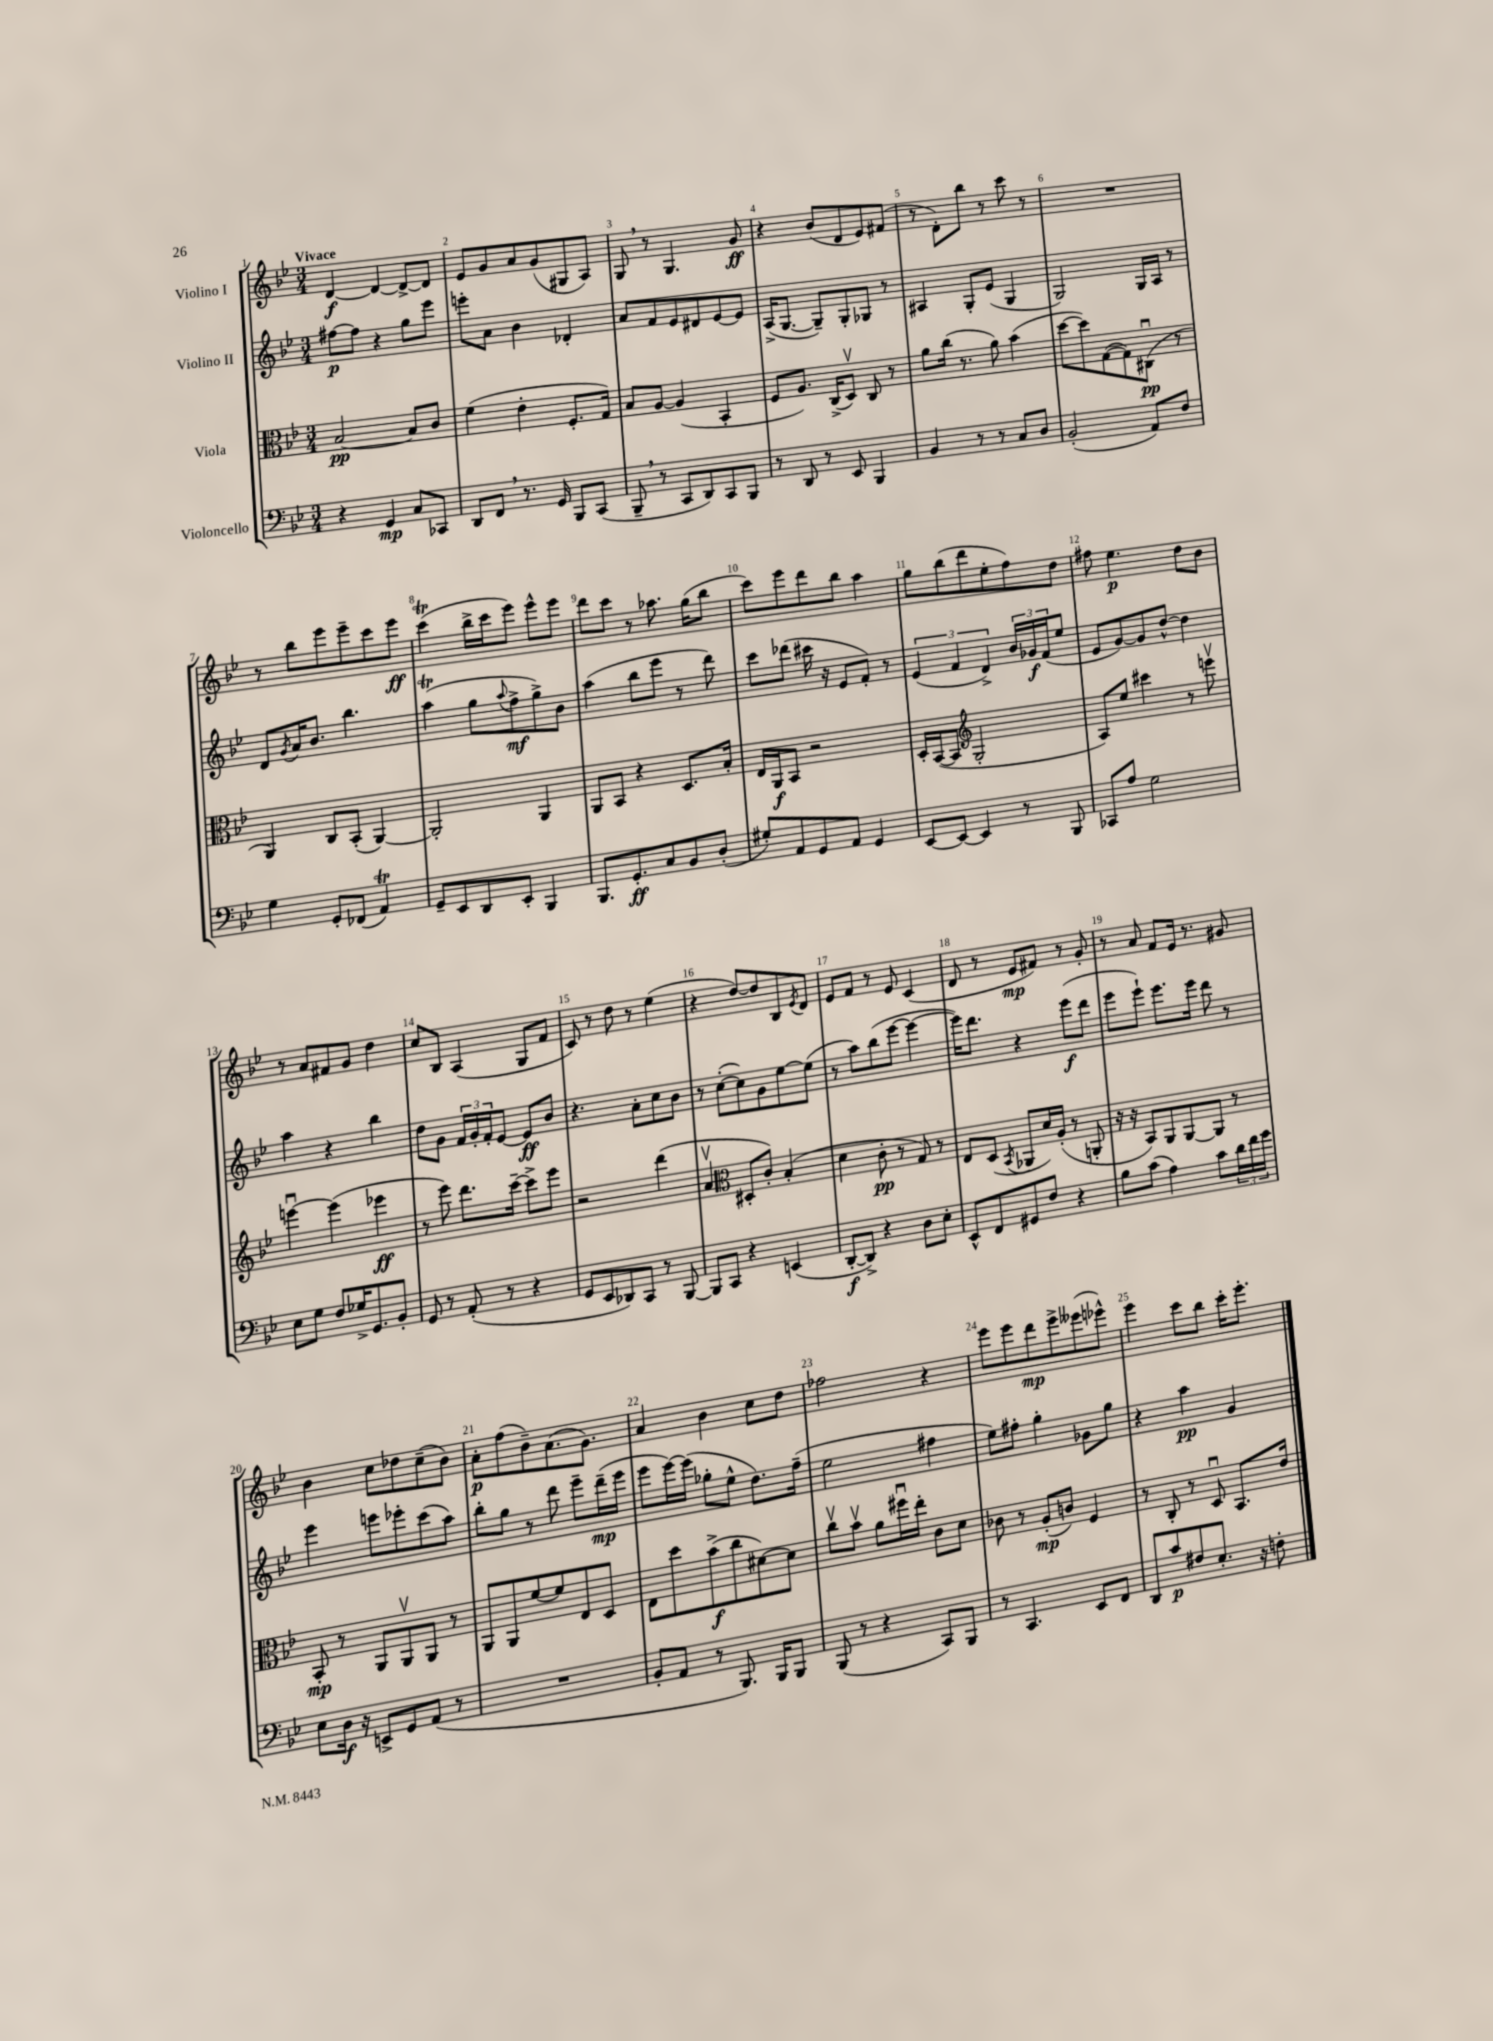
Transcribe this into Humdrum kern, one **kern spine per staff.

**kern	**dynam	**kern	**dynam	**kern	**dynam	**kern	**dynam
*part4	*part4	*part3	*part3	*part2	*part2	*part1	*part1
*staff4	*staff4	*staff3	*staff3	*staff2	*staff2	*staff1	*staff1
*I"Violoncello	*	*I"Viola	*	*I"Violino II	*	*I"Violino I	*
*clefF4	*	*clefC3	*	*clefG2	*	*clefG2	*
*k[b-e-]	*	*k[b-e-]	*	*k[b-e-]	*	*k[b-e-]	*
*M3/4	*	*M3/4	*	*M3/4	*	*M3/4	*
=1	=1	=1	=1	=1	=1	=1	=1
!	!	!	!	!	!	!LO:TX:a:B:t=Vivace	!
4r	.	[2B-/	pp	[8ff#X\L	p	[4d/	f
.	.	.	.	8ff#\J]	.	.	.
4GG/	mp	.	.	4r	.	4d/_	.
8C/L	.	8B-/L]	.	8gg\L	.	8d^/L_	.
8CC-X/J	.	8c/J	.	8eee-\J	.	8d/J]	.
=2	=2	=2	=2	=2	=2	=2	=2
8DD/L	.	(4f\	.	8eeen'\L	.	8e-/L	.
8FF,/J	.	.	.	8a\J	.	8g/	.
8.r	.	4e-'\	.	4b-\	.	8a/	.
.	.	.	.	.	.	(8g/	.
16GG/	.	.	.	.	.	.	.
8BBB-/L	.	8.F'/L	.	4d-X'/	.	8G#X/	.
(8CC/J	.	.	.	.	.	8A/J)	.
.	.	16G/Jk)	.	.	.	.	.
=3	=3	=3	=3	=3	=3	=3	=3
8BBB-~,/	.	8B-/L	.	8a/L	.	8G,/	.
8r	.	[8A/J	.	8f/	.	8r	.
8CC/L	.	(4A/]	.	8e-/	.	4.G/	.
8DD/)	.	.	.	8d#X/	.	.	.
8CC/	.	4BB-'/	.	[8e-/	.	.	.
8BBB-/J	.	.	.	8e-/J]	.	8g/	ff
=4	=4	=4	=4	=4	=4	=4	=4
8r	.	8F/L	.	(16A^/KL	.	4r	.
.	.	.	.	[8.G/J	.	.	.
8DD/	.	8.A/J)	.	.	.	.	.
8r	.	.	.	8G~/L])	.	(8b-/L	.
.	.	(16C^/KL	.	.	.	.	.
8EE-/	.	8Dv/J)	.	8G'/	.	8d/	.
4BBB-/	.	8C/	.	8G-X/J	.	8e-/)	.
.	.	8r	.	8r	.	(8f#X/J	.
=5	=5	=5	=5	=5	=5	=5	=5
4BB-/	.	8a\L	.	4A#X/	.	8r	.
.	.	(16cc\Jk	.	.	.	8d'\L)	.
.	.	8.r	.	.	.	.	.
8r	.	.	.	8G'/L	.	8bb-\J	.
8r	.	8a\)	.	(8e-/J	.	8r	.
8C/L	.	(4b-\	.	4G/	.	8ccc\	.
8D/J	.	.	.	.	.	8r	.
=6	=6	=6	=6	=6	=6	=6	=6
(2BB-'/	.	[8dd\L	.	2G/)	.	2.r	.
.	.	8dd\])	.	.	.	.	.
.	.	([8G\	.	.	.	.	.
.	.	8G\])	.	.	.	.	.
8AA/L)	.	(8C#Xu\J	pp	16G/LL	.	.	.
.	.	.	.	16A/JJ	.	.	.
8F/J	.	8r	.	8r	.	.	.
!!LO:LB:g=z
=7	=7	=7	=7	=7	=7	=7	=7
4G\	.	4AA/)	.	8d/L	.	8r	.
.	.	.	.	8qg/	.	.	.
.	.	.	.	16a/K	.	8bb-\L	.
.	.	.	.	8.b-/J	.	.	.
8GG'/L	.	8C/L	.	.	.	8eee-\	.
(8FF-X/J	.	(8BB-'/J	.	4.bb-\	.	8eee-~\	.
4AAt/)	.	[4AA/)	.	.	.	8ccc\	.
.	.	.	.	.	.	8eee-\J	ff
=8	=8	=8	=8	=8	=8	=8	=8
8GG~/L	.	2AA'/]	.	(4aat\	.	(4cccT\	.
8EE-/	.	.	.	.	.	.	.
8DD/	.	.	.	8gg\L	.	16bb-^\LL	.
.	.	.	.	.	.	16ccc\J	.
.	.	.	.	8qqaa/	.	.	.
8EE-'/J	.	.	.	8ff^\	mf	8eee-\J)	.
4BBB-/	.	4AA/	.	8gg^\)	.	8eee-^^\L	.
.	.	.	.	8b-\J	.	8eee-\J	.
=9	=9	=9	=9	=9	=9	=9	=9
8.BBB-/L	.	8AA/L	.	(4aa\	.	8ddd\L	.
.	.	8BB-/J	.	.	.	8ccc\J	.
8.GG'/	ff	.	.	.	.	.	.
.	.	4r	.	8bb-\L	.	8r	.
8C/	.	.	.	8eee-\J	.	8.aa-X\	.
8BB-/	.	8.D/L	.	8r	.	.	.
.	.	.	.	.	.	(16gg\KL	.
(8D'/J	.	.	.	8ddd\)	.	8bb-\J	.
.	.	16B-'/Jk	.	.	.	.	.
=10	=10	=10	=10	=10	=10	=10	=10
8G#X'/L)	.	16E-/LL	.	8ccc\L	.	8ccc\L)	.
.	.	16AA/J	f	.	.	.	.
8AA/	.	8BB-/J	.	(8ddd-X\J	.	8eee-\	.
8GG/	.	2r	.	16ccc#X\	.	8ddd\	.
.	.	.	.	16r	.	.	.
8AA/J	.	.	.	8e-/L	.	8bb-\J	.
4GG/	.	.	.	8f'/J)	.	4aa\	.
.	.	.	.	8r	.	.	.
=11	=11	=11	=11	=11	=11	=11	=11
[8EE-/L	.	16D'/LL	.	(6e-/	.	8gg\L	.
.	.	([16BB-/J	.	.	.	.	.
8EE-/J_	.	8BB-/J]	.	.	.	(8bb-\	.
.	.	.	.	6f/	.	.	.
*	*	*clefG2	*	*	*	*	*
4EE-/]	.	2G'/	.	.	.	8ddd\	.
.	.	.	.	6d^/)	.	.	.
.	.	.	.	.	.	8ee-'\	.
8r	.	.	.	24b-/LL	.	8ff\)	.
.	.	.	.	24g-X/	f	.	.
.	.	.	.	(24f/J	.	.	.
8BBB-/	.	.	.	8ee-/J	.	8dd\J	.
=12	=12	=12	=12	=12	=12	=12	=12
8CC-X/L	.	8A/L)	.	8e-/L	.	8ff#X\	.
8A/J	.	8ee-/J	.	[8g/)	.	4.ee-\	p
2G\	.	4ccc#X\	.	8g/]	.	.	.
.	.	.	.	[8dd^^/J	.	.	.
.	.	8r	.	4dd\]	.	8dd\L	.
.	.	8eeenv\	.	.	.	8b-\J	.
!!LO:LB:g=z
=13	=13	=13	=13	=13	=13	=13	=13
8E-\L	.	[4eeenu\	.	4aa\	.	8r	.
8G\J	.	.	.	.	.	8a/L	.
8F/L	.	(4eee\]	.	4r	.	8f#X/	.
16G-X^/K	.	.	.	.	.	8g/J	.
8.GG/	.	.	.	.	.	.	.
.	.	4eee-X\	ff	4bb-\	.	4dd\	.
8BB-'/J	.	.	.	.	.	.	.
=14	=14	=14	=14	=14	=14	=14	=14
8GG/	.	8r	.	8dd\L	.	8cc/L	.
8r	.	8eee-\)	.	8g\J	.	8B-/J	.
(8AA'/	.	8.ddd\L	.	24f/LL	.	(4A/	.
.	.	.	.	24g'/	.	.	.
.	.	.	.	24f'/J	.	.	.
8r	.	.	.	[8e-/J	.	.	.
.	.	[16ccc~\Jk	.	.	.	.	.
4r	.	8ccc^\L]	.	8e-/L]	ff	8G/L	.
.	.	8eee-\J	.	8b-/J	.	8f/J	.
=15	=15	=15	=15	=15	=15	=15	=15
8GG/L	.	2r	.	4.r	.	8c/)	.
8EE-/	.	.	.	.	.	8r	.
8DD-X/)	.	.	.	.	.	8dd\	.
8CC/J	.	.	.	8a'\L	.	8r	.
8r	.	(4ddd\	.	8cc\	.	(4ee-\	.
[8BBB-/	.	.	.	8b-\J	.	.	.
=16	=16	=16	=16	=16	=16	=16	=16
8BBB-/L]	.	4av/	.	8r	.	4r	.
8CC/J	.	.	.	([8cc'\L	.	.	.
*	*	*clefC3	*	*	*	*	*
4r	.	8D#X'/L	.	8cc\])	.	[8dd/L)	.
.	.	8c'/J)	.	8g\	.	8dd/]	.
(4EEn/	.	(4B-'/	.	[8ee-\	.	8B-/	.
.	.	.	.	.	.	8qe-/	.
.	.	.	.	(8ee-\J]	.	8d/J	.
=17	=17	=17	=17	=17	=17	=17	=17
[8DD'/L	f	4d\	.	8r	.	8e-/L	.
8DD^/J])	.	.	.	8aa\L)	.	8f/J	.
4r	.	8c'\	pp	(8bb-\	.	8r	.
.	.	8r	.	[8eee-\J	.	8e-/	.
8D\L	.	8G/)	.	4eee-\_	.	(4c/	.
8E-'\J	.	8r	.	.	.	.	.
=18	=18	=18	=18	=18	=18	=18	=18
8EE-^^/L	.	8E-/L	.	16eee-\KL])	.	8d/	.
.	.	.	.	8.ddd\J	.	.	.
8FF/	.	(8D/J	.	.	.	8r	.
.	.	8qBB-/	.	.	.	.	.
8GG#X/	.	8AA-X/L	.	4r	.	8e-/L	mp
8F/J	.	16d/L)	.	.	.	8f#X/J)	.
.	.	(16A'/JJ	.	.	.	.	.
4r	.	8r	.	(8eee-\L	f	8r	.
.	.	8AAn'/	.	8ddd\J	.	8g'/	.
=19	=19	=19	=19	=19	=19	=19	=19
8B-\L	.	16r	.	8eee-\L	.	8r	.
.	.	16r	.	.	.	.	.
(8c\J	.	8BB-/L)	.	8eee-`\J)	.	8a/	.
4A\)	.	8AA/	.	8.eee-\L	.	8f/L	.
.	.	[8AA/	.	.	.	16e-/Jk	.
.	.	.	.	16eee-\Jk	.	8.r	.
8c\L	.	8AA/J]	.	8ddd\	.	.	.
24d\L	.	8r	.	8r	.	8g#X/	.
24f\	.	.	.	.	.	.	.
24g\JJ	.	.	.	.	.	.	.
!!LO:LB:g=z
=20	=20	=20	=20	=20	=20	=20	=20
8E-\L	.	8BB-'/	mp	4eee-\	.	4b-\	.
16D\Jk	f	8r	.	.	.	.	.
16r	.	.	.	.	.	.	.
8EEn^/L	.	8AA/L	.	8eeen\L	.	8cc\L	.
8GG/	.	8AAv/	.	8eee-X'\	.	8dd-X\	.
(8AA/J	.	8AA/J	.	(8ccc\	.	(8cc~\	.
8r	.	8r	.	8aa\J)	.	8b-\J)	.
=21	=21	=21	=21	=21	=21	=21	=21
2.r	.	8AA/L	.	8bb-'\L	.	8a'\L	p
.	.	8AA/	.	8gg\J	.	(8ff\	.
.	.	[8f/	.	8r	.	8b-~\)	.
.	.	8f/]	.	8ddd\	.	(8.a\	.
.	.	8E-/	.	8eee-~\L	.	.	.
.	.	.	.	.	.	8.g\J)	.
.	.	8D/J	.	(16ddd~\L	mp	.	.
.	.	.	.	16eee-\JJ	.	.	.
=22	=22	=22	=22	=22	=22	=22	=22
8BB-'/L	.	8E-\L	.	8eee-\L	.	4a/	.
8AA/J	.	8dd\	.	[16eee-\L)	.	.	.
.	.	.	.	(16eee-\JJ]	.	.	.
8r	.	(8b-^\	f	8gg-X'\L	.	4b-\	.
8.BBB-/)	.	8cc\	.	8ee-^^\J	.	.	.
.	.	[8d#X\)	.	8.dd\L)	.	8cc\L	.
16BBB-/KL	.	.	.	.	.	.	.
8BBB-/J	.	8d#\J]	.	.	.	8dd\J	.
.	.	.	.	(16ff~\Jk	.	.	.
=23	=23	=23	=23	=23	=23	=23	=23
(8BBB-/	.	8ccv\L	.	2ee-\	.	2ff-X\	.
8r	.	8b-v\J	.	.	.	.	.
4r	.	8a\L	.	.	.	.	.
.	.	16ff#Xu\L	.	.	.	.	.
.	.	16ee-'\JJ	.	.	.	.	.
8CC/L)	.	8c\L	.	4ff#X\	.	4r	.
8BBB-/J	.	8d\J	.	.	.	.	.
=24	=24	=24	=24	=24	=24	=24	=24
8r	.	8c-X\	.	8ee-\L)	.	8eee-\L	.
4.CC/	.	8r	.	8ff#X'\J	.	8eee-\	.
.	.	(8A'/L	mp	4gg'\	.	8ddd\	mp
.	.	8cn/J)	.	.	.	8eee-^\	.
8EE-/L	.	4F/	.	8g-X\L	.	(8eee--X\	.
8FF/J	.	.	.	8gg\J	.	8eee-X^^\J)	.
=25	=25	=25	=25	=25	=25	=25	=25
8DD/L	.	8r	.	4r	.	4eee-\	.
8c/	p	8C'/	.	.	.	.	.
8F#X/	.	8r	.	4aa\	pp	8ccc\L	.
8.E-'/J	.	8Du/	.	.	.	8bb-\J	.
.	.	8.BB-/L	.	4g/	.	16ccc'\KL	.
16r	.	.	.	.	.	8.eee-'\J	.
8Fn'\	.	.	.	.	.	.	.
.	.	16e-/Jk	.	.	.	.	.
==	==	==	==	==	==	==	==
*-	*-	*-	*-	*-	*-	*-	*-
